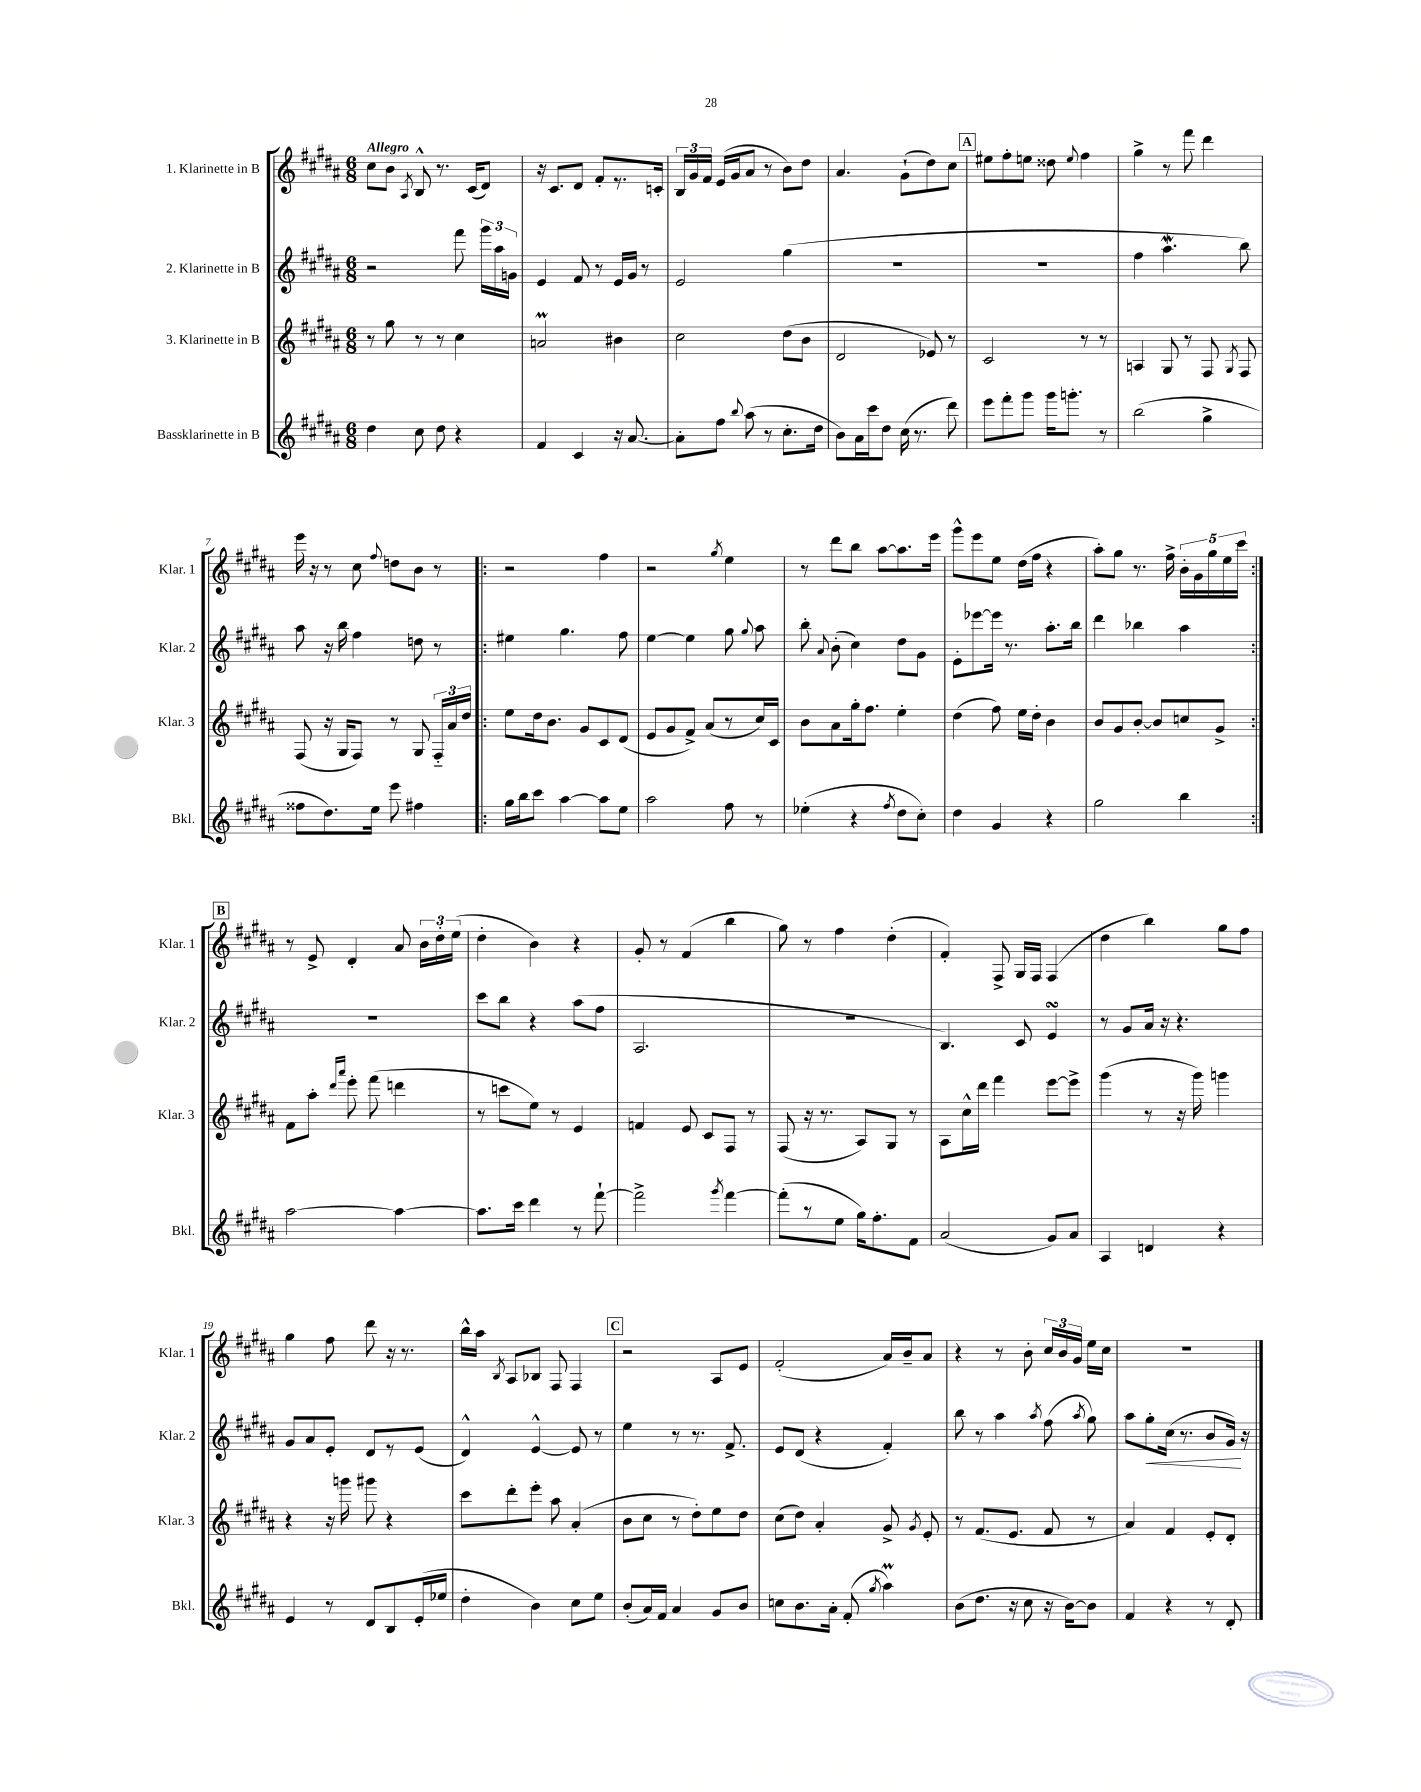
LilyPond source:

<<
\new StaffGroup <<
\new Staff = "s0" \with { instrumentName = "1. Klarinette in B" shortInstrumentName = "Klar. 1" } {
    \clef treble \key b \major \numericTimeSignature \time 6/8 \tempo "Allegro"
    \autoBeamOff cis''8[ b'8] \acciaccatura { ais8 } b8-^ r8. cis'16[( dis'8]) |
    r16 cis'8.[ dis'8] fis'8[-. r8. c'16]-. |
    \tuplet 3/2 { b16[ gis'16 fis'16] } e'16[( gis'16 ais'8] r8 b'8[) dis''8] |
    ais'4. gis'8[-!( dis''8) cis''8] |
    \mark \markup { \box "A" } eis''8[ fis''8-. e''8] disis''8 \appoggiatura { e''8 } fis''4 |
    gis''4-> r8 fis'''8 dis'''4 |
    e'''16 r16 r8 cis''8 \appoggiatura { fis''8 } d''8[ b'8] r8 |
    \repeat volta 2 { r2 fis''4 |
    r2 \acciaccatura { gis''8 } e''4 |
    r8 dis'''8[ b''8] ais''8[~ ais''8. e'''16] |
    gis'''8[-^ e'''8 e''8] dis''16[( fis''16] r4 |
    ais''8[-.) gis''8] r8. fis''16-> \tuplet 5/4 { b'16[-. gis'16 gis''16 e''16 cis'''16] } | }
    \mark \markup { \box "B" } r8 e'8-> dis'4-. ais'8 \tuplet 3/2 { b'16[ dis''16-. e''16]( } |
    dis''4-. b'4) r4 |
    gis'8-. r8 fis'4( b''4 |
    gis''8) r8 fis''4 dis''4-.( |
    fis'4-.) fis8-> gis16[ fis16] fis4( |
    dis''4 b''4) gis''8[ fis''8] |
    gis''4 fis''8 dis'''8 r16 r8. |
    b''16[-^ ais''16] \acciaccatura { b8 } ais8[ bes8] fis8 fis4 |
    \mark \markup { \box "C" } r2 ais8[ e'8] |
    fis'2-.( ais'16[) b'16-- ais'8] |
    r4 r8 b'8-. \tuplet 3/2 { cis''16[ b'16 gis'16] } e''16[ cis''16] |
    R2. \bar "|." |
}
\new Staff = "s1" \with { instrumentName = "2. Klarinette in B" shortInstrumentName = "Klar. 2" } {
    \clef treble \key b \major \numericTimeSignature \time 6/8
    \autoBeamOff r2 fis'''8 \tuplet 3/2 { gis'''16[ ais''16 g'16] } |
    e'4 fis'8 r8 e'16[ gis'16] r8 |
    e'2 gis''4( |
    R2. |
    \mark \markup { \box "A" } R2. |
    fis''4 ais''4.\mordent b''8) |
    ais''8 r16 b''16 fis''4 d''8 r8 |
    \repeat volta 2 { eis''4 gis''4. fis''8 |
    e''4~ e''4 gis''8 \appoggiatura { gis''8 } ais''8 |
    b''8-. \appoggiatura { ais'8 } b'8-.( cis''4) dis''8[ gis'8] |
    e'8[-. ees'''8~ ees'''16] r8. ais''8.[-. b''16] |
    dis'''4 bes''4 ais''4 | }
    \mark \markup { \box "B" } R2. |
    cis'''8[ b''8] r4 ais''8[( fis''8] |
    ais2. |
    R2. |
    b4.) cis'8 e'4\turn |
    r8 gis'8[ ais'16] r16 r4. |
    gis'8[ ais'8 e'8]-. dis'8[ r8 e'8]( |
    dis'4-^) e'4~-^ e'8 r8 |
    \mark \markup { \box "C" } e''4 r8 r8. fis'8.-> |
    e'8[ dis'8]( r4 fis'4-.) |
    b''8 r8 ais''4 \acciaccatura { ais''8 } fis''8( \acciaccatura { ais''8 } gis''8) |
    ais''8[ gis''8-.\< cis''16]( r8. b'8[ gis'16]\!) r16 \bar "|." |
}
\new Staff = "s2" \with { instrumentName = "3. Klarinette in B" shortInstrumentName = "Klar. 3" } {
    \clef treble \key b \major \numericTimeSignature \time 6/8
    \autoBeamOff r8 gis''8 r8 r8 cis''4 |
    a'2\prall bis'4 |
    cis''2 dis''8[( b'8] |
    dis'2 ees'8) r8 |
    \mark \markup { \box "A" } cis'2 r8 r8 |
    a4 gis8 r8 fis8 \acciaccatura { gis8 } fis8 |
    fis8( r16 gis16[ fis8]) r8 gis8 \tuplet 3/2 { fis16[-_ ais'16 dis''16] } |
    \repeat volta 2 { e''8[ dis''16 b'8.] gis'8[ cis'8 dis'8]( |
    e'8[ gis'8 fis'8]->) ais'8[( r8 cis''16) cis'16] |
    b'8[ ais'8 gis''16-. fis''8.] e''4-. |
    dis''4( fis''8) e''16[ dis''16]-. b'4 |
    b'8[ gis'8 b'8]~-. b'8[ c''8 gis'8]-> | }
    \mark \markup { \box "B" } fis'8[ ais''8]-. \grace { dis'''16[ ais'''16] } e'''8-. fis'''8( d'''4 |
    r8 c'''8[ e''8]) r8 e'4 |
    f'4 e'8 cis'8[ fis8] r8 |
    fis8( r16 r8. ais8[) gis8] r8 |
    ais8[ cis''16-^ dis'''16] fis'''4 e'''8[~ e'''8]-> |
    gis'''4( r8 r16 gis'''16) g'''4 |
    r4 r16 g'''16 gis'''8 r4 |
    cis'''8[ dis'''8-. e'''8]-. ais''8 ais'4-.( |
    \mark \markup { \box "C" } b'8[ cis''8] r8 dis''8[-.) e''8 dis''8] |
    cis''8[( dis''8]) ais'4-. gis'8-> \acciaccatura { gis'8 } e'8-. |
    r8 fis'8.[( e'8.] fis'8 r8 |
    ais'4) fis'4 e'8[-. dis'8]-. \bar "|." |
}
\new Staff = "s3" \with { instrumentName = "Bassklarinette in B" shortInstrumentName = "Bkl." } {
    \clef treble \key b \major \numericTimeSignature \time 6/8
    \autoBeamOff dis''4 cis''8 dis''8 r4 |
    fis'4 cis'4 r16 ais'8.~ |
    ais'8[-. fis''8] \appoggiatura { b''8 } ais''8( r8 cis''8.[-. dis''16] |
    b'8[) ais'16 cis'''16 dis''8] cis''16( r8. dis'''8) |
    \mark \markup { \box "A" } e'''8[ fis'''8-. gis'''8] gis'''16[ g'''8.]-. r8 |
    b''2( gis''4-> |
    fisis''8[ dis''8.) e''16] e'''8 fis''4 |
    \repeat volta 2 { gis''16[ b''16 cis'''8] ais''4~ ais''8[ e''8] |
    ais''2 fis''8 r8 |
    ees''4-.( r4 \acciaccatura { fis''8 } dis''8[ cis''8]-.) |
    dis''4 gis'4 r4 |
    gis''2 b''4 | }
    \mark \markup { \box "B" } ais''2~ ais''4~ |
    ais''8.[ cis'''16] dis'''4 r8 fis'''8~-! |
    fis'''2-> \acciaccatura { gis'''8 } fis'''4~ |
    fis'''8[-.( r8 e''8] gis''16[) fis''8.-. fis'8] |
    ais'2( gis'8[) ais'8] |
    ais4 d'4 r4 |
    e'4 r8 dis'8[ b8 e'16-.( ees''16] |
    dis''4-. b'4) cis''8[ e''8] |
    \mark \markup { \box "C" } b'8[-.( ais'16) fis'16] ais'4 gis'8[ b'8] |
    c''8[ b'8. ais'16]-. fis'8-.( \acciaccatura { gis''8 } ais''4\prall) |
    b'8[( dis''8.] r16 cis''8 r16 b'16[~) b'8] |
    fis'4 r4 r8 dis'8-. \bar "|." |
}
>>
>>
